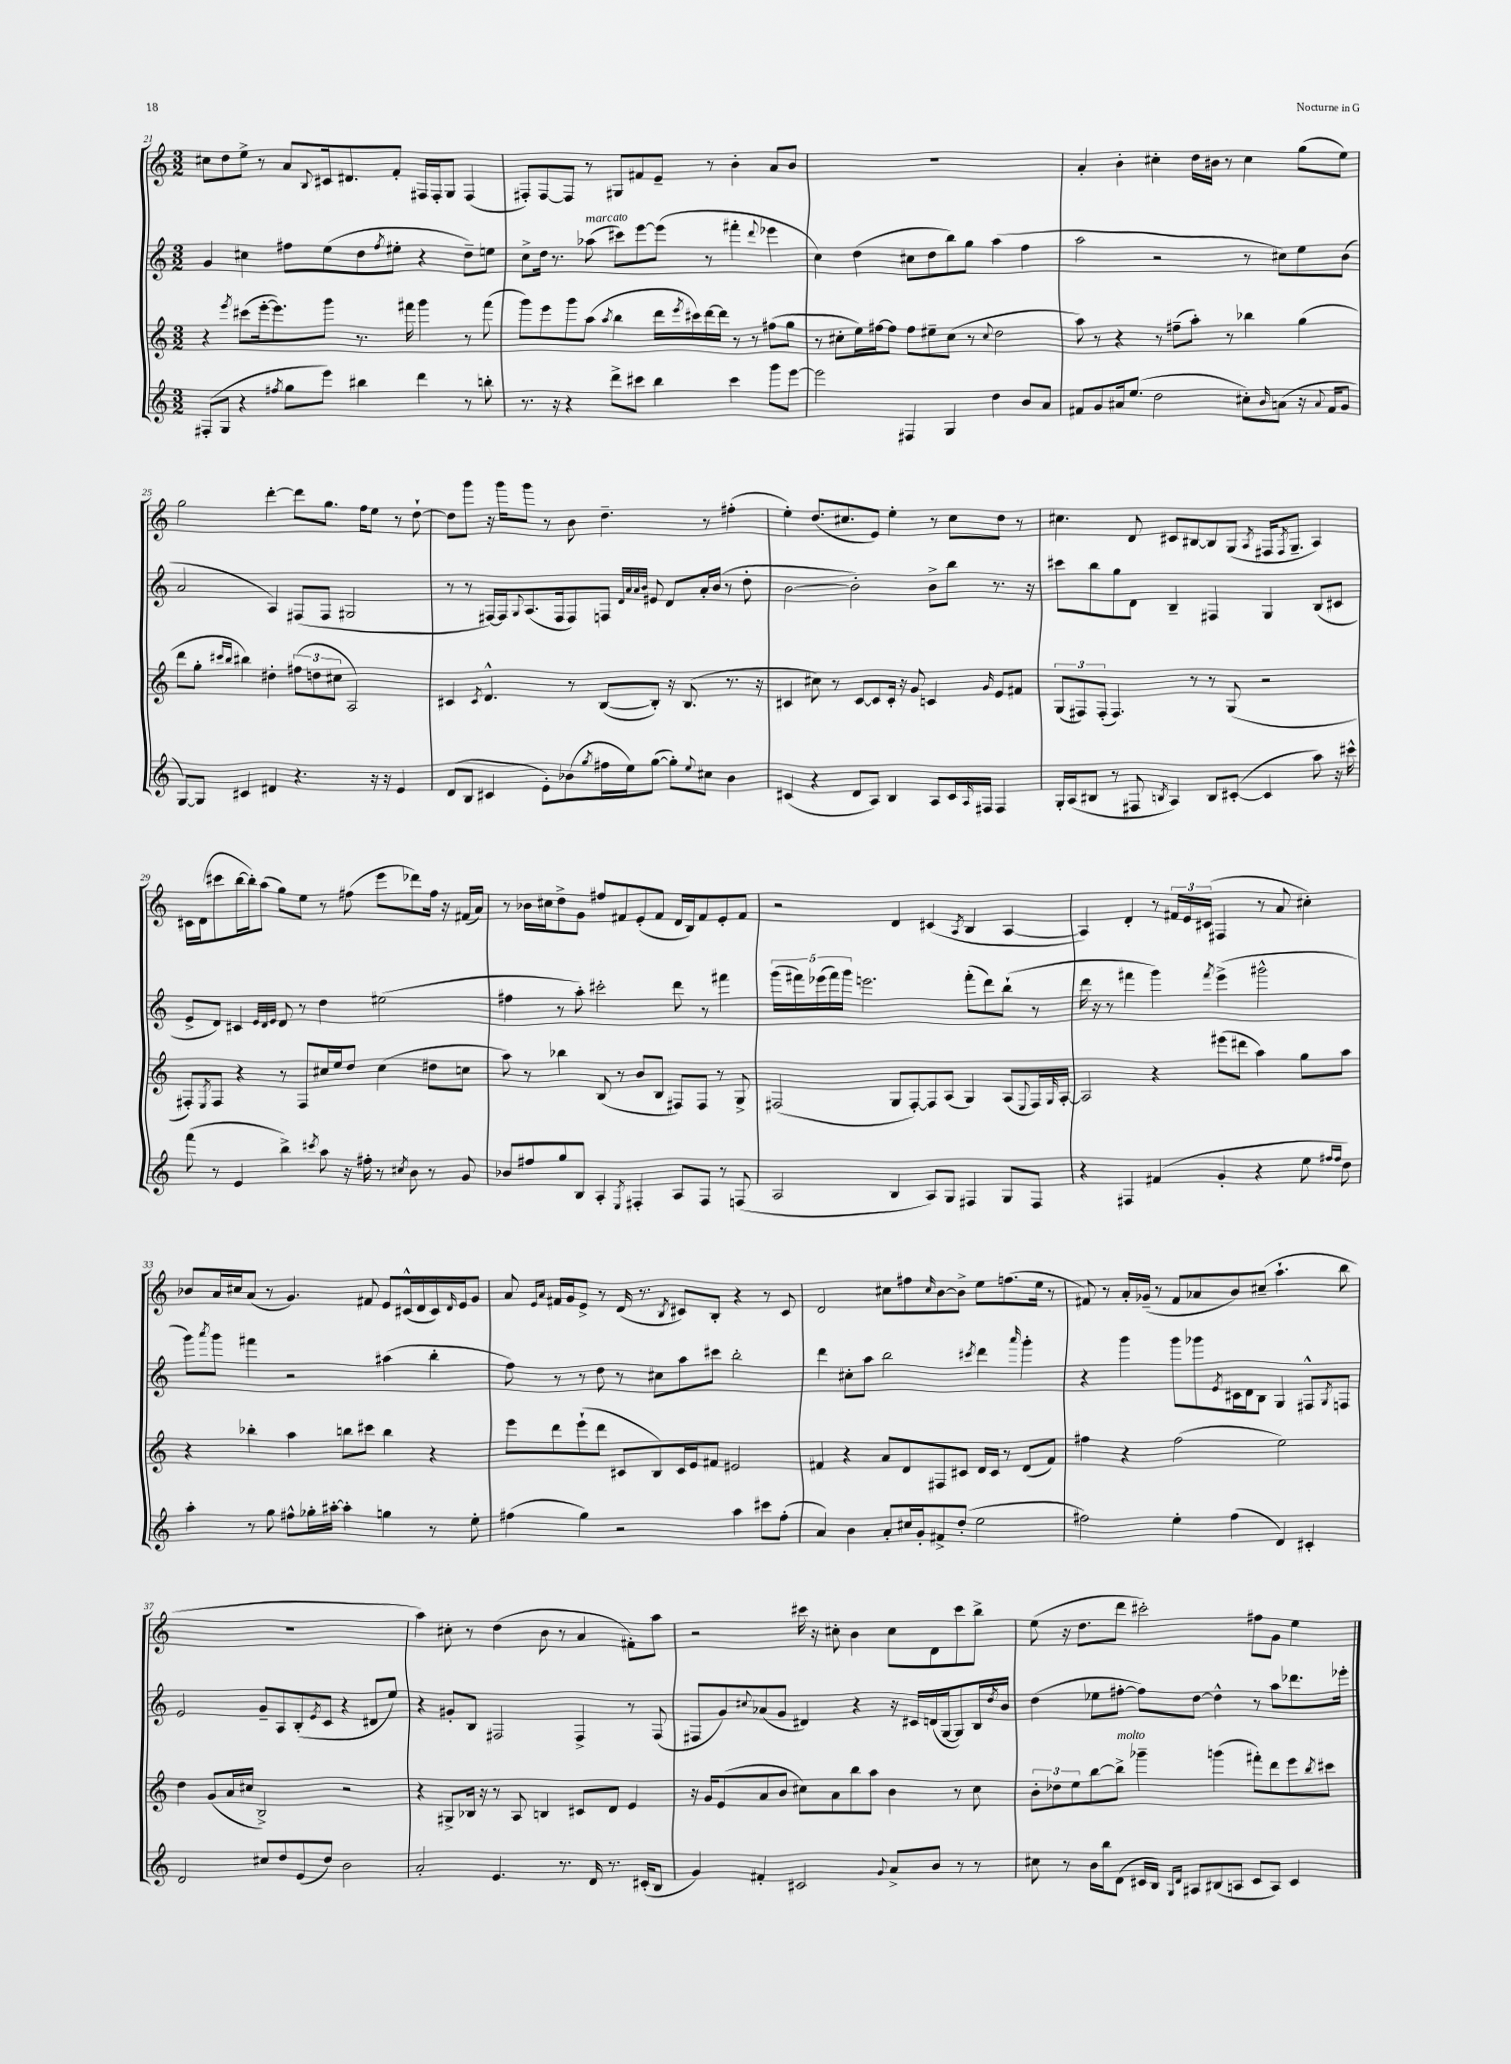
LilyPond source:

<<
\new StaffGroup <<
\new Staff = "s0" {
    \clef treble \key c \major \numericTimeSignature \time 3/2
    cis''8 d''8 e''8-> r8 a'8 \appoggiatura { b8 } cis'16 dis'8. f'8-. fis16 fis16-. g8 fis4( |
    fis8-.) fis8~ fis8 r8 gis8 fis'8 e'8-- r8 b'4-. a'8 b'8 |
    R1. |
    a'4-. b'4-. cis''4-. d''16 bis'16 r8 cis''4 g''8( e''8) |
    g''2 d'''4~-. d'''8 g''8. f''16 e''8 r8 d''8~-! |
    d''8 g'''8 r16 g'''16 g'''8 r8 b'8 d''4.-- r8 fis''4-.( |
    e''4-.) d''8.( cis''8. e'8) e''4-. r8 cis''8 d''8 r8 |
    cis''4. d'8 cis'8 bis8~ bis8 g8( \acciaccatura { a8 } fis16 \acciaccatura { fis8 } g8.-- a4) |
    cis'16 d'16( cis'''8 b''16~ b''16-.) a''8( g''8) e''8 r8 fis''8( e'''8 des'''8) fis''16 r16 fis'16( a'16) |
    r8 bes'16 cis''16 d''8-> g'8 fis''8 fis'8 e'8-.( fis'8 d'16 b16) fis'8 e'8-. fis'8 |
    r2 d'4 cis'4( \acciaccatura { a8 } b4 a4~ |
    a4) d'4-. r8 \tuplet 3/2 { fis'16 e'16 cis'16( } fis4 r8 a'8 cis''4-.) |
    bes'8 a'16 cis''16 a'8( r8 g'4.) fis'8 e'8 cis'16-^( d'16 cis'16) \grace { d'16 } e'16 g'8 |
    a'8 \grace { e'16 a'16 } fis'16 g'16 e'8-> r8 d'16( r8. \acciaccatura { b8 } cis'8) b8-. r4 r8 cis'8 |
    d'2 cis''8 fis''8 \grace { cis''16 } b'8~ b'8-> e''8 f''8.( e''16 r8 |
    fis'8) r8 a'16-. ges'16--( r8 fis'8 aes'8 b'8) cis''8--( a''4.-! b''8 |
    R1. |
    a''4) cis''8-. r8 d''4( b'8 r8 a'4 fis'8-.) a''8 |
    r2 cis'''16 r16 cis''8-. b'4 cis''8 d'8 cis'''8 b''8-> |
    e''8( r16 d''8. d'''8 cis'''2-.) fis''8 g'8 e''4 \bar "|." |
}
\new Staff = "s1" {
    \clef treble \key c \major \numericTimeSignature \time 3/2
    g'4 cis''4 fis''8 e''8( d''8 \acciaccatura { fis''8 } eis''8-. r4 d''8--) e''8 |
    c''8-> d''16 r8. aes''8^\markup { \italic "marcato" }( cis'''8) e'''8~ e'''8( r8 fis'''4-. \appoggiatura { d'''8 } ees'''4 |
    c''4) d''4( cis''8 d''8 b''8) g''8 a''4( f''4 |
    a''2 r2 r8 cis''8) e''8 b'8( |
    a'2 a4) fis8( fis8 gis2 |
    r8 r8 fis16~) fis16 \appoggiatura { g8 } a8.( fis16 fis8) f8 \grace { d'32 a'32 a'32 b'32 } eis'8 d'8 a'16-. b'16( r8 d''8-. |
    b'2~ b'2-.) b'8-> b''8 r8. r16 |
    cis'''8 b''8 g''8 d'8 b4-- fis4 g4 b8( cis'8 |
    e'8-> d'8) cis'4 \grace { e'32 d'32 e'32 } d'8 r8 d''4 eis''2( |
    fis''4 r8 a''8-.) cis'''2-. d'''8 r8 fis'''4 |
    \tuplet 5/4 { g'''16( fis'''16) ees'''16( fis'''16) g'''16 } e'''2. fis'''8-.( d'''8) b''8-!( r8 |
    d'''16 r16 r8 fis'''4 g'''4) \acciaccatura { fis'''8 } e'''4->( gis'''2-^ |
    g'''8) \acciaccatura { a'''8 } g'''8 fis'''4 r2 ais''4( b''4-. |
    f''8) r8 r8 d''8 r8 cis''8 a''8 cis'''8 b''2-. |
    d'''4 cis''8-. a''8 b''2 \acciaccatura { cis'''8 } d'''4 \grace { a'''16 } g'''4-. |
    r4 g'''4 g'''8 ges'''8 \acciaccatura { e'8 } cis'16 d'16 b8 g4 fis8-^ \acciaccatura { g8 } f8 |
    e'2 g'8-- a8 b8-.( \acciaccatura { e'8 } c'8 r4 dis'8 e''8) |
    r4 gis'8-. b8 fis2 fis4-> r8 fis8( |
    fis8 g'8) \appoggiatura { cis''8 } aes'8( g'8 dis'4) r4 r16 cis'16 d'16( g16~ g8) b16 \acciaccatura { d''8 } b'16 |
    d''4( ees''8 fis''8~-. fis''8) d''8~ d''4-^ r8 a''8 des'''8. ees'''16-. \bar "|." |
}
\new Staff = "s2" {
    \clef treble \key c \major \numericTimeSignature \time 3/2
    r4 \acciaccatura { e'''8 } cis'''8( e'''16~-. e'''8.) g'''8 r8. fis'''16 g'''4 r8 fis'''8( |
    g'''8) e'''8 g'''8 a''8( \acciaccatura { a''8 } b''4 d'''16 \acciaccatura { e'''8 } cis'''16) d'''16~ d'''16 r8 r8 fis''8( g''8 |
    r8 cis''8-. e''16) fis''16~ fis''8 fis''8 eis''8-- cis''8( r8 \appoggiatura { cis''8 } d''2 |
    a''8) r8 r4 r8 fis''8--( a''8-.) r8 bes''4 g''4( |
    d'''8 g''8-. \grace { cis'''16 b''16 } bis''4) dis''4-. \tuplet 3/2 { fis''8( d''8 cis''8 } a2) |
    cis'4 \acciaccatura { cis'8 } d'4.-^ r8 b8~( b8-.) r16 b8.( r8. r16 |
    cis'4 cis''8) r8 cis'8~ cis'8 cis'16-. r16 g'8 c'4 \grace { g'16 } e'8 fis'8 |
    \tuplet 3/2 { g8( fis8) fis8-.( } fis4.) r8 r8 g8( r2 |
    fis8-.) \acciaccatura { e8 } fis8 r4 r8 fis8 cis''16 e''16 d''8 cis''4( dis''8 c''8 |
    a''8) r8 bes''4 b8( r8 b'8 b8 fis8) fis8 r8 g8-> |
    fis2( g8 fis8~-.) fis8 a8( g4) a8( \appoggiatura { e8 } fis16) \grace { g16 } a16~-. |
    a2 r4 eis'''8( dis'''8 a''4) g''8 a''8 |
    r4 bes''4-. a''4 b''8 cis'''8 b''4 r4 |
    e'''8 d'''8 e'''8-!( d'''8 cis'8 b8) cis'16 e'16 fis'8 eis'2 |
    fis'4 r4 a'8 d'8 fis8 cis'8 d'16 cis'16 r8 d'8( fis'8) |
    fis''4 r4 fis''2( e''2) |
    d''4 g'8( a'16 cis''16 b2->) r2 |
    r4 gis8-> bes16 r16 r8 a8 b4 cis'8 d'8 e'4 |
    r16 g'16 e'8( a'8 b'8 cis''8) a'8 b''8 a''8 b'4 r8 cis''8 |
    \tuplet 3/2 { b'8-. des''8 e''8 } b''8~ b''8->^\markup { \italic "molto" } ges'''4-- g'''4( fis'''8-.) d'''8 e'''8 \acciaccatura { b''8 } cis'''8 \bar "|." |
}
\new Staff = "s3" {
    \clef treble \key c \major \numericTimeSignature \time 3/2
    fis8-.( g8 r4 \acciaccatura { fis''8 } g''8 e'''8) bis''4 d'''4 r8 b''8-. |
    r8. r16 r4 d'''8-> cis'''8 b''4 cis'''4 g'''8 e'''8~ |
    e'''2 fis4 g4 d''4 b'8 a'8 |
    fis'8 g'8 ais'16 e''8.( d''2 cis''8-.) \grace { b'16 } a'8( r16 \appoggiatura { a'8 } fis'16 g'8 |
    g8~) g8 cis'4 dis'4 r4. r16 r16 e'4 |
    d'8( b8 cis'4 e'8-.) bes'8( \acciaccatura { g''8 } fis''16 e''16) g''8~( g''8-.) \appoggiatura { e''8 } cis''8 bes'4 |
    cis'4( r4 d'8 a8) b4 a8 cis'16 \grace { a16 } fis16 fis4 |
    g16-. a16( bis8 r8 fis8 \acciaccatura { b8 } a4) b8 cis'8~-.( cis'4 a''8) r16 cis'''16-^ |
    f'''8( r8 e'4 b''4->) \acciaccatura { cis'''8 } a''8 r16 fis''16-. r8 \acciaccatura { cis''8 } b'8 r8 g'8 |
    bes'8 fis''8 g''8 b8 a4-. \acciaccatura { e8 } fis4-. a8 fis8 r8 f8( |
    a2 b4 a8) g8 fis4 g8 fis8 |
    r4 fis4 fis'4( g'4-. r4 e''8 \grace { fis''16 fis''16 } d''8) |
    a''4-. r8 g''8 fis''8-^ ges''16-. ais''16~-. ais''4-. g''4 r8 e''8-. |
    fis''4( g''4) r2 a''4 cis'''8 fis''8-.( |
    a'4) b'4 a'8-. cis''16 g'16-. fis'8-> d''8-.( e''2 |
    fis''2) e''4-. fis''4( d'4) cis'4-. |
    d'2 cis''8 d''8 e'8( d''8) b'2 |
    a'2-. e'4. r8. d'16 r8. cis'16-.( b8 |
    g'4) fis'4-. cis'2 \appoggiatura { g'8 } a'8-> b'8 r8 r8 |
    cis''8 r8 b'16 b''16 d'8( cis'16 b16) \grace { g16 d'16 } ais8 bis8( a8 cis'8 a8) cis'4 \bar "|." |
}
>>
>>
\layout { \context { \Score currentBarNumber = #21 } }
